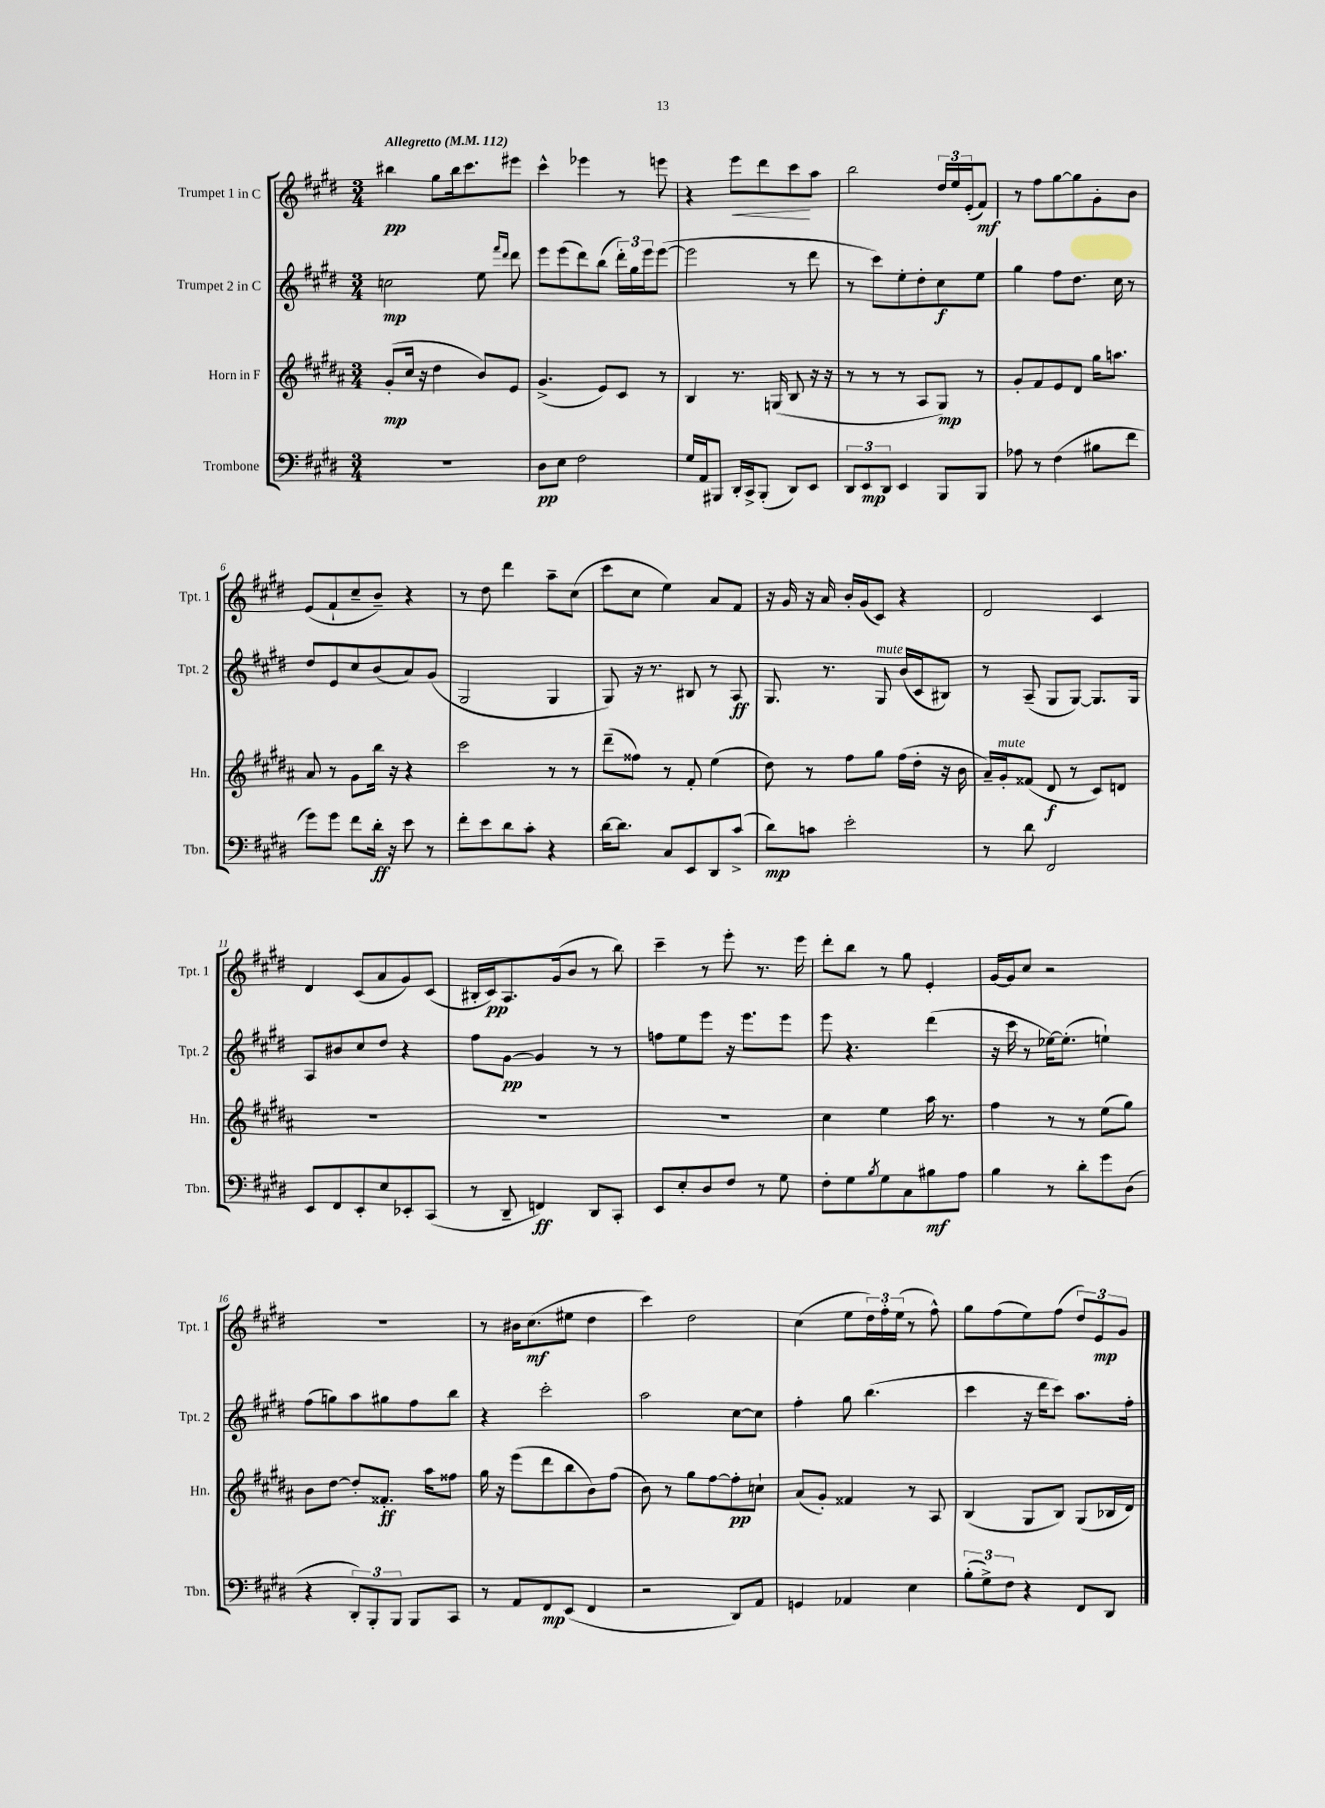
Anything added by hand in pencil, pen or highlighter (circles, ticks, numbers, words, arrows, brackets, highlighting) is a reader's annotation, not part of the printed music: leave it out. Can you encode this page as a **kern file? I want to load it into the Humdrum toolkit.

**kern	**kern	**kern	**kern
*staff4	*staff3	*staff2	*staff1
*clefF4	*clefG2	*clefG2	*clefG2
*k[f#c#g#d#]	*k[f#c#g#d#a#]	*k[f#c#g#d#]	*k[f#c#g#d#]
*M3/4	*M3/4	*M3/4	*M3/4
*MM112	*MM112	*MM112	*MM112
2.r	(8g#'	2cc	4bb#
.	16cc#	.	.
.	16r	.	.
.	4dd#	.	8gg#
.	.	.	16bb#
.	.	.	8.ccc#
.	8b)	8ee	.
.	.	16qqfff#	.
.	.	16qqddd#	.
.	8e	8ddd#	8eee#
=	=	=	=
8D#	(4.g#^	8eee	4ccc#^^
8E	.	(8eee	.
2F#	.	8ddd#)	4eee-
.	8e)	(8bb	.
.	8c#	24ddd#')	8r
.	.	24gg#	.
.	.	24eee	.
.	8r	([8eee	8eee
=	=	=	=
16G#	4B	2eee]	4r
16AA	.	.	.
8BBB#	.	.	.
16DD#'	8.r	.	8eee
16CC#^	.	.	.
(8BBB#'	.	.	8ddd#
.	(16G	.	.
8DD#)	8B	8r	8ccc#
8EE	16r	8ddd#	8aa
.	16r	.	.
=	=	=	=
12DD#	8r	8r	2bb
12EE	.	.	.
.	8r	8ccc#)	.
12DD#	.	.	.
4EE	8r	8ee'	.
.	8A#	8dd#'	.
8BBB	8G#)	8cc#	24dd#
.	.	.	24ee
.	.	.	(24e'
8BBB	8r	8ee	8f#)
=	=	=	=
8A-	8g#'	4gg#	8r
8r	8f#	.	8ff#
(4F#	8e	8ff#	[8gg#
.	8d#	8.dd#	8gg#]
8B#	16gg#	.	8g#'
.	8.aa	16cc#	.
8f#	.	8r	8b
=	=	=	=
8g#)	8a#	8dd#	(8e
8g#	8r	8e	8f#`
8f#	8g#	8cc#	8cc#~
16d#'	16bb	(8b	8b~)
16r	16r	.	.
8e	4r	8a)	4r
8r	.	(8g#	.
=	=	=	=
8f#'	2ccc#	2G#	8r
8e	.	.	8dd#
8d#	.	.	4ddd#
8c#'	.	.	.
4r	8r	4G#	8aa~
.	8r	.	(8cc#
=	=	=	=
[16d#	(8ddd#~	8G#)	8ccc#
8.d#]	.	.	.
.	8ff##)	16r	8cc#
.	.	8.r	.
8C#	8r	.	4ee)
8EE	8f#'	8B#	.
8DD#	(4ee	8r	8a
(8c#^	.	8A	8f#
=	=	=	=
8d#)	8dd#)	8.G#	16r
.	.	.	16g#
8c	8r	.	16r
.	.	8.r	16a
2e'	8ff#	.	16b'
.	.	.	(16g#
.	8gg#	8G#	8c#)
.	(16ff#	(16b	4r
.	16dd#'	16c#	.
.	16r	8B#)	.
.	16b	.	.
=	=	=	=
8r	16a#~)	8r	2d#
.	16g#'	.	.
8d#	(8f##	(8A~	.
2FF#	8d#	8G#	.
.	8r	[8G#)	.
.	8c#)	8.G#]	4c#
.	8d	.	.
.	.	16G#	.
=	=	=	=
8EE	2.r	8A	4d#
8FF#	.	8b#	.
8EE'	.	8cc#	(8c#
8E	.	8dd#	8a
8EE-'	.	4r	8g#)
(8CC#	.	.	(8c#
=	=	=	=
8r	2.r	8ff#	16B#'
.	.	.	16c#)
8DD#~	.	[8g#	8.A
4FF)	.	4g#]	.
.	.	.	(16g#
.	.	.	8b
8DD#	.	8r	8r
8CC#'	.	8r	8bb)
=	=	=	=
8EE	2.r	8ff	4ccc#~
8E'	.	8ee	.
8D#	.	8eee	8r
8F#	.	16r	8eee'
.	.	8.eee	.
8r	.	.	8.r
8G#	.	8eee	.
.	.	.	16eee
=	=	=	=
8F#'	4cc#	8eee	8ddd#'
8G#	.	4.r	8bb
8qB	.	.	.
8G#	4ee	.	8r
8C#	.	.	8gg#
8B#	16aa#	(4ddd#	4e'
.	8.r	.	.
8A	.	.	.
=	=	=	=
4B	4ff#	16r	[16g#
.	.	16ccc#	16g#]
.	.	8r	8cc#
8r	8r	[16ee-)	2r
.	.	(8.ee-']	.
8d#'	8r	.	.
8g#	(8ee	4ee`)	.
(8D#	8gg#)	.	.
=	=	=	=
4r	8b	(8ff#	2.r
.	[8dd#	8gg)	.
12DD#')	8dd#']	8aa	.
12BBB'	.	.	.
.	8.f##'	8gg#	.
12BBB	.	.	.
8BBB	.	8ff#	.
.	16aa#	.	.
8CC#	8ff##	8bb	.
=	=	=	=
8r	16gg#	4r	8r
.	16r	.	.
8AA	(8eee	.	16b#
.	.	.	(8.cc#
8FF#	8ddd#	2ccc#'	.
(8EE	8bb	.	8ee#
4FF#	8b)	.	4dd#
.	(8ff#	.	.
=	=	=	=
2r	8b)	2aa	4ccc#)
.	8r	.	.
.	8gg#	.	2dd#
.	[8ff#	.	.
8DD#)	8ff#']	[8cc#	.
8AA	8cc`	8cc#]	.
=	=	=	=
4GG	(8a#	4ff#'	(4cc#
.	8g#')	.	.
4AA-	4f##	8gg#	8ee
.	.	(4.bb	24dd#)
.	.	.	24ff#'
.	.	.	(24ee
4E	8r	.	8r
.	8A#	.	8ff#^^)
=	=	=	=
(12B'	(4B	4ccc#	8gg#
12G#^)	.	.	.
.	.	.	(8ff#
12F#	.	.	.
4r	8G#	16r	8ee)
.	.	16ddd#	.
.	8B)	8ccc#)	(8ff#
8FF#	(8G#	8.aa	12dd#)
.	.	.	12e
8DD#	16B-	.	.
.	.	.	12g#
.	16d#)	16ff#'	.
==	==	==	==
*-	*-	*-	*-
